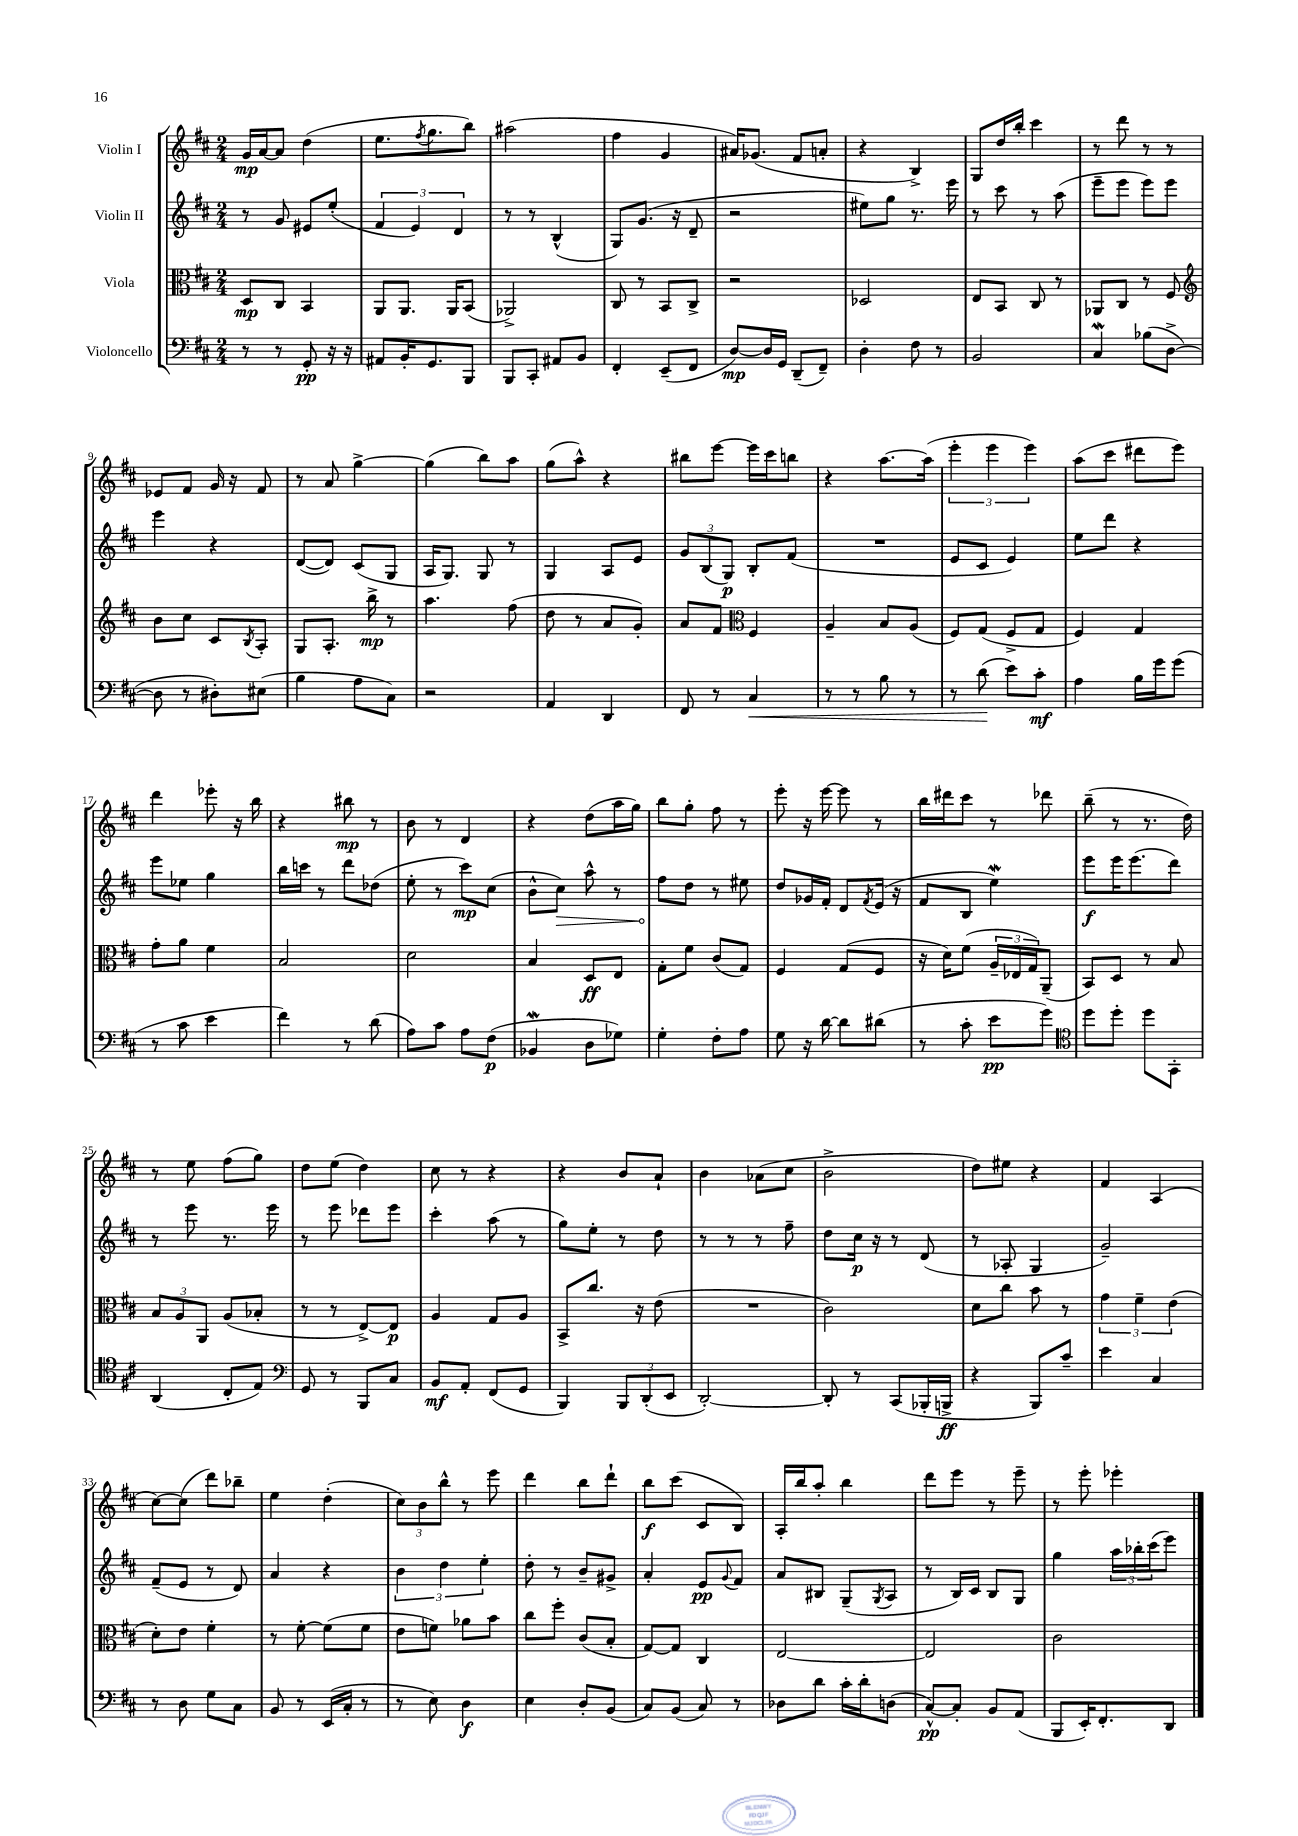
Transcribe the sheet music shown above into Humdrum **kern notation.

**kern	**kern	**kern	**kern
*staff4	*staff3	*staff2	*staff1
*clefF4	*clefC3	*clefG2	*clefG2
*k[f#c#]	*k[f#c#]	*k[f#c#]	*k[f#c#]
*M2/4	*M2/4	*M2/4	*M2/4
8r	8D	8r	16g
.	.	.	[16a
8r	8C#	8g	8a]
8GG'	4BB	8e#	(4dd
16r	.	(8ee'	.
16r	.	.	.
=	=	=	=
8AA#	8AA	6f#	8.ee
16BB'	8.AA	.	.
.	.	6e)	.
.	.	.	8qff#
8.GG	.	.	8.gg
.	16AA	.	.
.	.	6d	.
8BBB	(8BB	.	8bb)
=	=	=	=
8BBB	2AA-^)	8r	(2aa#
8CC#'	.	8r	.
8AA#	.	(4B^^	.
8BB	.	.	.
=	=	=	=
4FF#'	8C#	8G)	4ff#
.	8r	(8.g	.
(8EE~	8BB	.	4g
.	.	16r	.
8FF#	8C#^	8d~	.
=	=	=	=
[8D)	2r	2r	16a#)
.	.	.	(8.g-
16D]	.	.	.
16GG	.	.	.
(8DD~	.	.	8f#
8FF#~)	.	.	8a'
=	=	=	=
4D'	2D-	8ee#)	4r
.	.	8gg	.
8F#	.	8.r	4B^)
8r	.	.	.
.	.	16eee	.
=	=	=	=
2BB	8E	8r	8G
.	8BB	8ccc#	16dd
.	.	.	16bb'
.	8C#	8r	4ccc#
.	8r	(8aa	.
=	=	=	=
4C#	8AA-	8eee~	8r
.	8C#	8eee	8ddd
(8B-	8r	8eee)	8r
[8D^	8F#	8eee	8r
=	=	=	=
*	*clefG2	*	*
8D]	8b	4eee	8e-
8r	8cc#	.	8f#
8D#')	8c#	4r	16g
.	.	.	16r
.	8qB	.	.
(8E#	8A'	.	8f#
=	=	=	=
4B	8G	([8d	8r
.	8.A'	8d])	8a
8A	.	(8c#	[4gg^
.	16bb^	.	.
8C#)	8r	8G	.
=	=	=	=
2r	4.aa	16A	(4gg]
.	.	8.G)	.
.	.	8G	8bb)
.	(8ff#	8r	8aa
=	=	=	=
4AA	8dd	4G	(8gg
.	8r	.	8aa^^)
4DD	8a	8A	4r
.	8g')	8e	.
=	=	=	=
8FF#	8a	12g	8bb#
.	.	(12B	.
8r	8f#	.	[8eee
.	.	12G)	.
*	*clefC3	*	*
4C#	4F#	8B'	16eee]
.	.	.	16ccc#
.	.	(8f#	8bb
=	=	=	=
8r	4A~	2r	4r
8r	.	.	.
8B	8B	.	[8.aa
8r	(8A	.	.
.	.	.	(16aa]
=	=	=	=
8r	8F#)	8e	6eee'
(8d	(8G	8c#	.
.	.	.	6eee
8e)	8F#^	4e)	.
.	.	.	6eee)
8c#'	8G	.	.
=	=	=	=
4A	4F#)	8ee	(8aa
.	.	8ddd	8ccc#
16B	4G	4r	8ddd#
16g	.	.	.
(8g	.	.	8eee)
=	=	=	=
8r	8g'	8eee	4ddd
8c#	8a	8ee-	.
4e	4f#	4gg	8eee-'
.	.	.	16r
.	.	.	16bb
=	=	=	=
4f#)	2B	16bb	4r
.	.	16ccc	.
.	.	8r	.
8r	.	8ddd	8bb#
(8d	.	(8dd-	8r
=	=	=	=
8A)	2d	8ee'	8b
8c#	.	8r	8r
8A	.	8ccc#)	4d
(8F#	.	(8cc#	.
=	=	=	=
4BB-	4B	8b^^	4r
.	.	8cc#)	.
8D	8D	8aa^^	(8dd
8G-)	8E	8r	16aa
.	.	.	16gg)
=	=	=	=
4G'	8G'	8ff#	8bb
.	8f#	8dd	8gg'
8F#'	(8c#	8r	8ff#
8A	8G)	8ee#	8r
=	=	=	=
8G	4F#	8dd	8eee'
16r	.	16g-	16r
[16d	.	16f#'	[16eee
8d]	(8G	8d	8eee]
.	.	8qf#	.
(8d#	8F#	(16e	8r
.	.	16r	.
=	=	=	=
8r	16r	8f#	16bb
.	16d)	.	16ddd#
8c#'	(8f#	8B	8ccc#
8e	24A~	4ee)	8r
.	24E-	.	.
.	24G)	.	.
8g)	(8AA~	.	8ddd-
=	=	=	=
*clefC4	*	*	*
8dd	8BB)	8eee	(8bb~
8dd'	8D	16eee	8r
.	.	(8.eee	.
8dd	8r	.	8.r
8GG'	8B	8ddd)	.
.	.	.	16dd)
=	=	=	=
(4AA	12B	8r	8r
.	12A	.	.
.	.	8eee	8ee
.	12AA	.	.
8C#'	(8A	8.r	(8ff#
8E)	8B-'	.	8gg)
.	.	16eee	.
=	=	=	=
*clefF4	*	*	*
8GG	8r	8r	8dd
8r	8r	8eee	(8ee
8BBB	[8E^)	8ddd-	4dd)
8C#	8E]	8eee	.
=	=	=	=
8BB	4A	4ccc#'	8cc#
8AA'	.	.	8r
(8FF#	8G	(8aa	4r
8GG	8A	8r	.
=	=	=	=
4BBB)	8BB^	8gg)	4r
.	8.cc#	8ee'	.
12BBB	.	8r	8b
.	16r	.	.
(12DD'	.	.	.
.	(8e	8dd	8a`
12EE	.	.	.
=	=	=	=
[2DD')	2r	8r	4b
.	.	8r	.
.	.	8r	(8a-
.	.	8ff#~	8cc#
=	=	=	=
8DD']	2c#)	8dd	2b^
8r	.	16cc#	.
.	.	16r	.
(8CC#	.	8r	.
16BBB-'	.	(8d	.
16BBB^	.	.	.
=	=	=	=
4r	8d	8r	8dd)
.	8cc#	8A-'	8ee#
8BBB)	8b	4G	4r
8c#~	8r	.	.
=	=	=	=
4e	6g	2g~)	4f#
.	6f#~	.	.
4C#	.	.	(4A
.	(6e	.	.
=	=	=	=
8r	8d')	(8f#~	[8cc#)
8D	8e	8e	(8cc#]
8G	4f#'	8r	8ddd)
8C#	.	8d)	8bb-~
=	=	=	=
8BB	8r	4a	4ee
8r	[8f#'	.	.
(16EE	(8f#]	4r	(4dd'
16C#'	.	.	.
8r	8f#	.	.
=	=	=	=
8r	8e	6b	12cc#)
.	.	.	12b
8E)	8f)	.	.
.	.	6dd	12bb^^
4D	8a-	.	8r
.	.	6ee'	.
.	8b	.	8eee
=	=	=	=
4E	8cc#	8dd'	4ddd
.	8ff#'	8r	.
8D'	(8c#	8b~	8bb
(8BB	8B'	8g#^	8ddd`
=	=	=	=
8C#)	[8G)	4a'	8bb
(8BB	8G]	.	(8ccc#
8C#)	4C#	8e	8c#
.	.	8qqg	.
8r	.	8f#	8B)
=	=	=	=
8D-	[2E	8a	16A'
.	.	.	16bb
8d	.	8B#	8aa'
16c#'	.	(8G~	4bb
16d'	.	.	.
.	.	8qG	.
(8D	.	8A	.
=	=	=	=
[8C#^^)	2E]	8r	8ddd
8C#']	.	16B)	8eee
.	.	16c#	.
8BB	.	8B	8r
(8AA	.	8G	8eee~
=	=	=	=
8BBB	2c#	4gg	8r
16EE')	.	.	8eee'
8.FF#'	.	.	.
.	.	24aa	4eee-'
.	.	24bb-'	.
.	.	(24ccc#	.
8DD	.	8eee)	.
==	==	==	==
*-	*-	*-	*-
